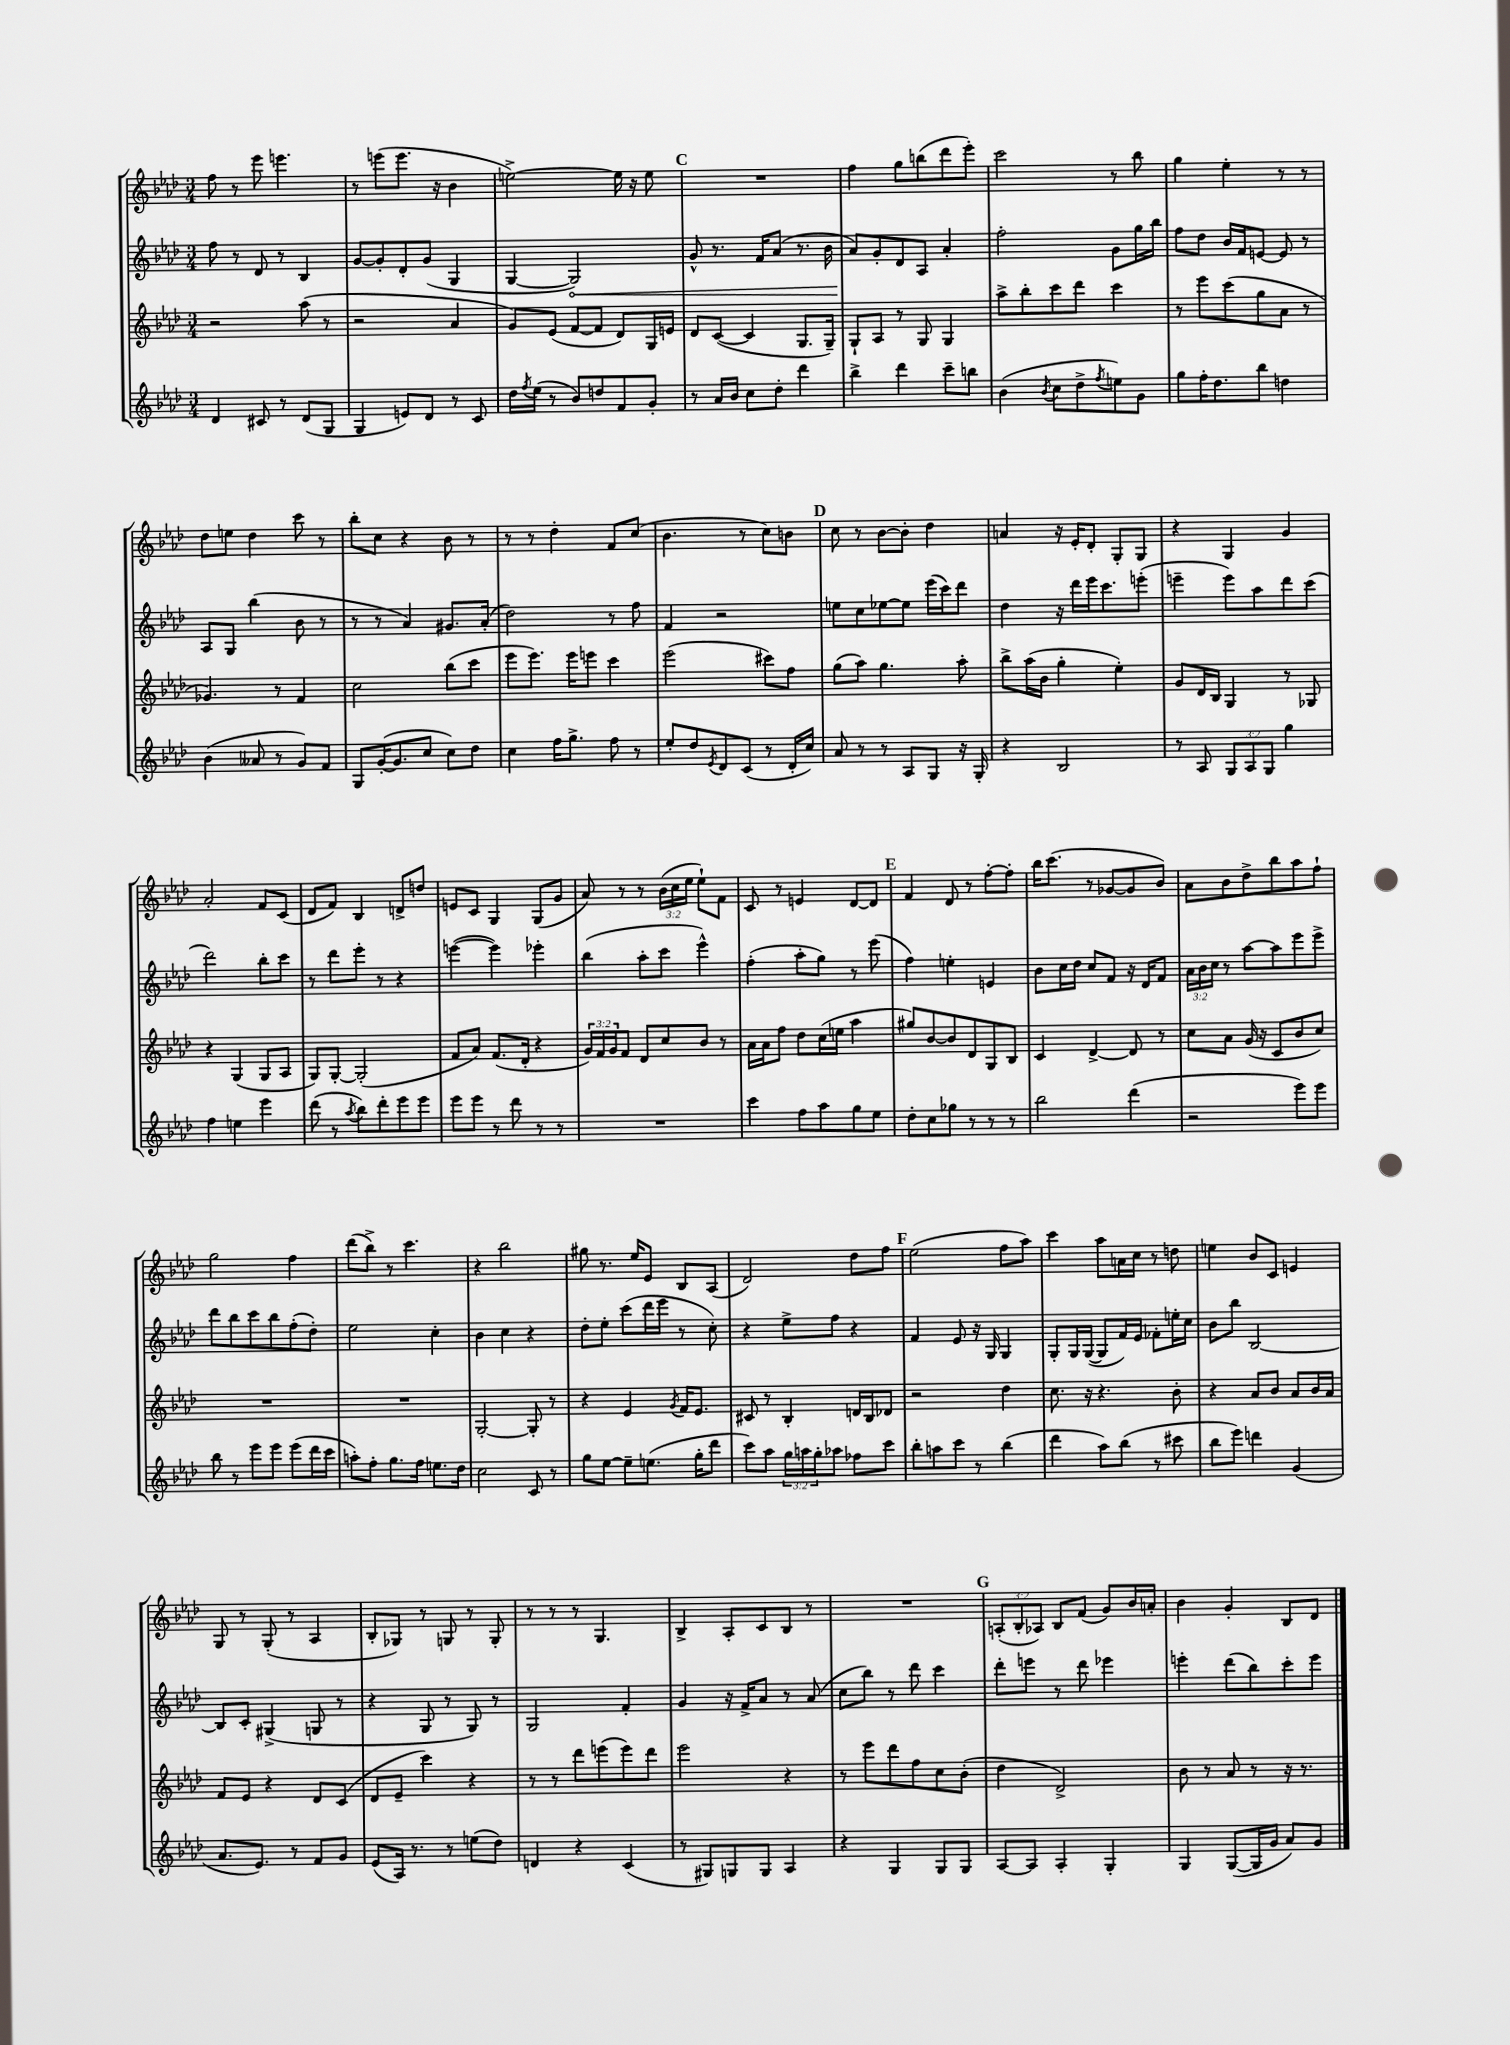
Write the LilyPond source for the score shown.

<<
\new StaffGroup <<
\new Staff = "s0" {
    \clef treble \key aes \major \numericTimeSignature \time 3/4 \override Staff.TupletNumber.text = #tuplet-number::calc-fraction-text
    f''8 r8 ees'''8 e'''4. |
    r8 e'''8( e'''8. r16 bes'4 |
    e''2~->) e''16 r16 e''8 |
    \mark \markup { \bold "C" } R2. |
    f''4 g''8 b''8( des'''8 ees'''8-.) |
    c'''2 r8 bes''8 |
    g''4 ees''4-. r8 r8 |
    des''8 e''8 des''4 c'''8 r8 |
    bes''8-. c''8 r4 bes'8 r8 |
    r8 r8 des''4-. f'8 c''8( |
    bes'4. r8 c''8) b'8 |
    \mark \markup { \bold "D" } c''8 r8 bes'8~ bes'8-. des''4 |
    a'4 r16 ees'16-. des'8-. g8-. g8 |
    r4 g4 g'4 |
    aes'2-. f'8 c'8( |
    des'8 f'8) bes4 d'8-> d''8 |
    e'8 c'8 g4 g8( g'8 |
    aes'8) r8 r8 \tuplet 3/2 { bes'16( c''16 ees''16 } ees''8-!) f'8 |
    c'8 r8 e'4 des'8~ des'8 |
    \mark \markup { \bold "E" } f'4 des'8 r8 f''8~-. f''8-. |
    bes''16 c'''8.( r8 ges'8~ ges'8 bes'8) |
    aes'8 bes'8 des''8-> bes''8 aes''8 f''8-! |
    g''2 f''4 |
    des'''8( bes''8->) r8 c'''4. |
    r4 bes''2 |
    gis''8 r8. ees''16 ees'8 bes8 aes8( |
    des'2) des''8 f''8 |
    \mark \markup { \bold "F" } ees''2( f''8 aes''8) |
    c'''4 aes''8 a'16 c''16 r8 d''8 |
    e''4 bes'8 c'8 e'4 |
    g8 r8 g8-.( r8 aes4 |
    bes8-. ges8) r8 g8 r8 g8-. |
    r8 r8 r8 g4. |
    bes4-> aes8-. c'8 bes8 r8 |
    R2. |
    \mark \markup { \bold "G" } \tuplet 3/2 { a8-.( bes8-. aes8) } bes8 f'8( g'8) bes'16 a'16-. |
    bes'4 g'4-. bes8 des'8 \bar "|." |
}
\new Staff = "s1" {
    \clef treble \key aes \major \numericTimeSignature \time 3/4 \override Staff.TupletNumber.text = #tuplet-number::calc-fraction-text
    f''8 r8 des'8 r8 bes4 |
    g'8~ g'8-. des'8-. g'8( g4 |
    g4~ \once \override Hairpin.circled-tip = ##t g2\<) |
    \mark \markup { \bold "C" } g'8-^ r8. f'16 aes'8( r8. bes'16 |
    aes'8\!) g'8-. des'8 aes8 aes'4-. |
    f''2-. g'8 g''16 bes''16 |
    f''8 des''8 bes'16 f'16 e'8~ e'8 r8 |
    aes8 g8 bes''4( bes'8 r8 |
    r8 r8 aes'4) gis'8. aes'16-.( |
    des''2) r8 f''8 |
    f'4 r2 |
    \mark \markup { \bold "D" } e''8 c''8 ees''8~ ees''8 ees'''16( c'''16) des'''8 |
    des''4 r16 des'''16 ees'''16 c'''8. e'''8-.( |
    e'''4-- e'''8) aes''8 des'''8 c'''8( |
    des'''2) bes''8-. c'''8 |
    r8 des'''8 ees'''8-. r8 r4 |
    e'''4~( e'''4) ees'''4-. |
    bes''4( aes''8-. c'''8 ees'''4-^) |
    f''4-.( aes''8-. g''8) r8 ees'''8( |
    \mark \markup { \bold "E" } f''4) e''4-. e'4 |
    bes'8 c''16 des''16 c''8 f'8 r16 des'16 f'8 |
    \tuplet 3/2 { aes'16 bes'16 c''16 } r8 aes''8~ aes''8 ees'''8 ees'''8-> |
    des'''8 bes''8 c'''8 bes''8 f''8-.( des''8-.) |
    ees''2 c''4-. |
    bes'4 c''4 r4 |
    des''8-. ees''8-. c'''8( des'''16 ees'''16 r8 c''8-.) |
    r4 ees''8-> f''8 r4 |
    \mark \markup { \bold "F" } f'4 ees'8 r16 g16 g4 |
    g8-. g16 g16~( g8 f'16) ees'16 fes'8-. e''16-. c''16 |
    bes'8 bes''8 bes2~ |
    bes8 c'8-. gis4->( g8 r8 |
    r4 g8 r8 g8) r8 |
    g2 f'4-. |
    g'4 r16 f'16-> aes'8 r8 aes'8( |
    c''8 bes''8) r8 des'''8 c'''4 |
    \mark \markup { \bold "G" } des'''8-. e'''8 r8 des'''8 ees'''4 |
    e'''4-. des'''8( bes''8) c'''8-. e'''8 \bar "|." |
}
\new Staff = "s2" {
    \clef treble \key aes \major \numericTimeSignature \time 3/4 \override Staff.TupletNumber.text = #tuplet-number::calc-fraction-text
    r2 aes''8( r8 |
    r2 aes'4 |
    g'8) ees'8( f'8~ f'8 des'8) g16 e'16 |
    \mark \markup { \bold "C" } des'8 c'8~( c'4 g8. g16--) |
    g8-! aes8 r8 g8 g4 |
    aes''8-> bes''8-. c'''8 des'''8 c'''4 |
    r8 ees'''8 c'''8( g''8 aes'8 r8 |
    ges'4.) r8 f'4 |
    c''2 bes''8( c'''8 |
    ees'''8 ees'''8.) ees'''16 e'''8 c'''4 |
    ees'''2( cis'''8) f''8 |
    \mark \markup { \bold "D" } g''8( aes''8) g''4. aes''8-. |
    bes''8-> aes''16( bes'16 g''4-. ees''4-.) |
    g'8 des'16 bes16 g4 r8 ges8 |
    r4 g4( g8 aes8 |
    g8) g8~-. g2-.( |
    f'8 aes'8) f'8.( des'16-. r4 |
    \tuplet 3/2 { g'16) f'16 g'16 } f'8 des'8 c''8 bes'8 r8 |
    aes'16 aes'16 f''8 des''8 c''16( e''16 aes''4 |
    \mark \markup { \bold "E" } gis''8) bes'8~ bes'8 des'8 g8 bes8 |
    c'4 des'4~-> des'8 r8 |
    c''8 aes'8 g'16( r16 c'8 bes'8 c''8) |
    R2. |
    R2. |
    g2~-. g8-. r8 |
    r4 ees'4 \acciaccatura { g'8 } f'16 ees'8. |
    cis'8 r8 bes4-. d'16 bes16 des'8 |
    \mark \markup { \bold "F" } r2 des''4 |
    c''8. r16 r4. bes'8-. |
    r4 aes'8 bes'8 aes'8 bes'16 aes'16 |
    f'8 ees'8 r4 des'8 c'8( |
    des'8 ees'8-- c'''4) r4 |
    r8 r8 des'''8 e'''8( e'''8) des'''8 |
    ees'''2 r4 |
    r8 ees'''8 des'''8 f''8 c''8 bes'8-.( |
    \mark \markup { \bold "G" } des''4 des'2->) |
    bes'8 r8 aes'8 r8 r16 r8. \bar "|." |
}
\new Staff = "s3" {
    \clef treble \key aes \major \numericTimeSignature \time 3/4 \override Staff.TupletNumber.text = #tuplet-number::calc-fraction-text
    des'4 cis'8 r8 des'8( g8 |
    g4 e'8) des'8 r8 c'8 |
    des''16 \acciaccatura { f''8 } ees''16( r8 bes'8) d''8 f'8 g'8-. |
    \mark \markup { \bold "C" } r8 aes'16 bes'16 c''8 des''8-. des'''4 |
    bes''4-> des'''4 c'''8-- b''8 |
    bes'4( \acciaccatura { bes'8 } c''8 des''8-> \acciaccatura { f''8 } e''8) g'8 |
    g''8 f''16-. des''8. bes''8 d''4 |
    bes'4( aeses'8 r8 g'8) f'8 |
    g8 g'16~-.( g'8. c''8 c''8) des''8 |
    c''4 f''16 g''8.-> f''8 r8 |
    ees''8-. des''8 \acciaccatura { ees'8 } des'8 c'8( r8 des'16-. c''16) |
    \mark \markup { \bold "D" } aes'8 r8 r8 aes8 g8 r16 g16-. |
    r4 bes2 |
    r8 aes8 \tuplet 3/2 { g8 aes8 g8 } g''4 |
    f''4 e''4 ees'''4 |
    des'''8( r8 \acciaccatura { aes''8 } bes''8) des'''8-. ees'''8 ees'''8 |
    ees'''8 ees'''8 r8 des'''8 r8 r8 |
    R2. |
    c'''4 f''8 aes''8 g''8 ees''8 |
    \mark \markup { \bold "E" } des''8-. c''8 ges''8 r8 r8 r8 |
    bes''2 des'''4( |
    r2 ees'''8) ees'''8 |
    bes''8 r8 ees'''8 ees'''8 ees'''8( des'''16 c'''16 |
    a''8-.) f''8-. g''8. f''16 e''8. des''16 |
    c''2 c'8 r8 |
    g''8 ees''8~ ees''8-- e''8.( g''16-. des'''8 |
    c'''8) aes''8 \tuplet 3/2 { g''16 a''16 g''16-. } aes''8 fes''8 c'''8 |
    \mark \markup { \bold "F" } bes''8-. a''8 c'''8 r8 bes''4( |
    des'''4 aes''8) bes''8( r8 cis'''8 |
    bes''8 ees'''8) d'''4 g'4( |
    aes'8. ees'8.) r8 f'8 g'8 |
    ees'8( aes16) r8. r8 e''8( des''8) |
    d'4 r4 c'4( |
    r8 gis8) g8 g8 aes4 |
    r4 g4 g8 g8 |
    \mark \markup { \bold "G" } aes8~ aes8 aes4-. g4-. |
    g4 g8~( g16 g'16 aes'8) g'8 \bar "|." |
}
>>
>>
\layout { \context { \Score \remove "Bar_number_engraver" } }
